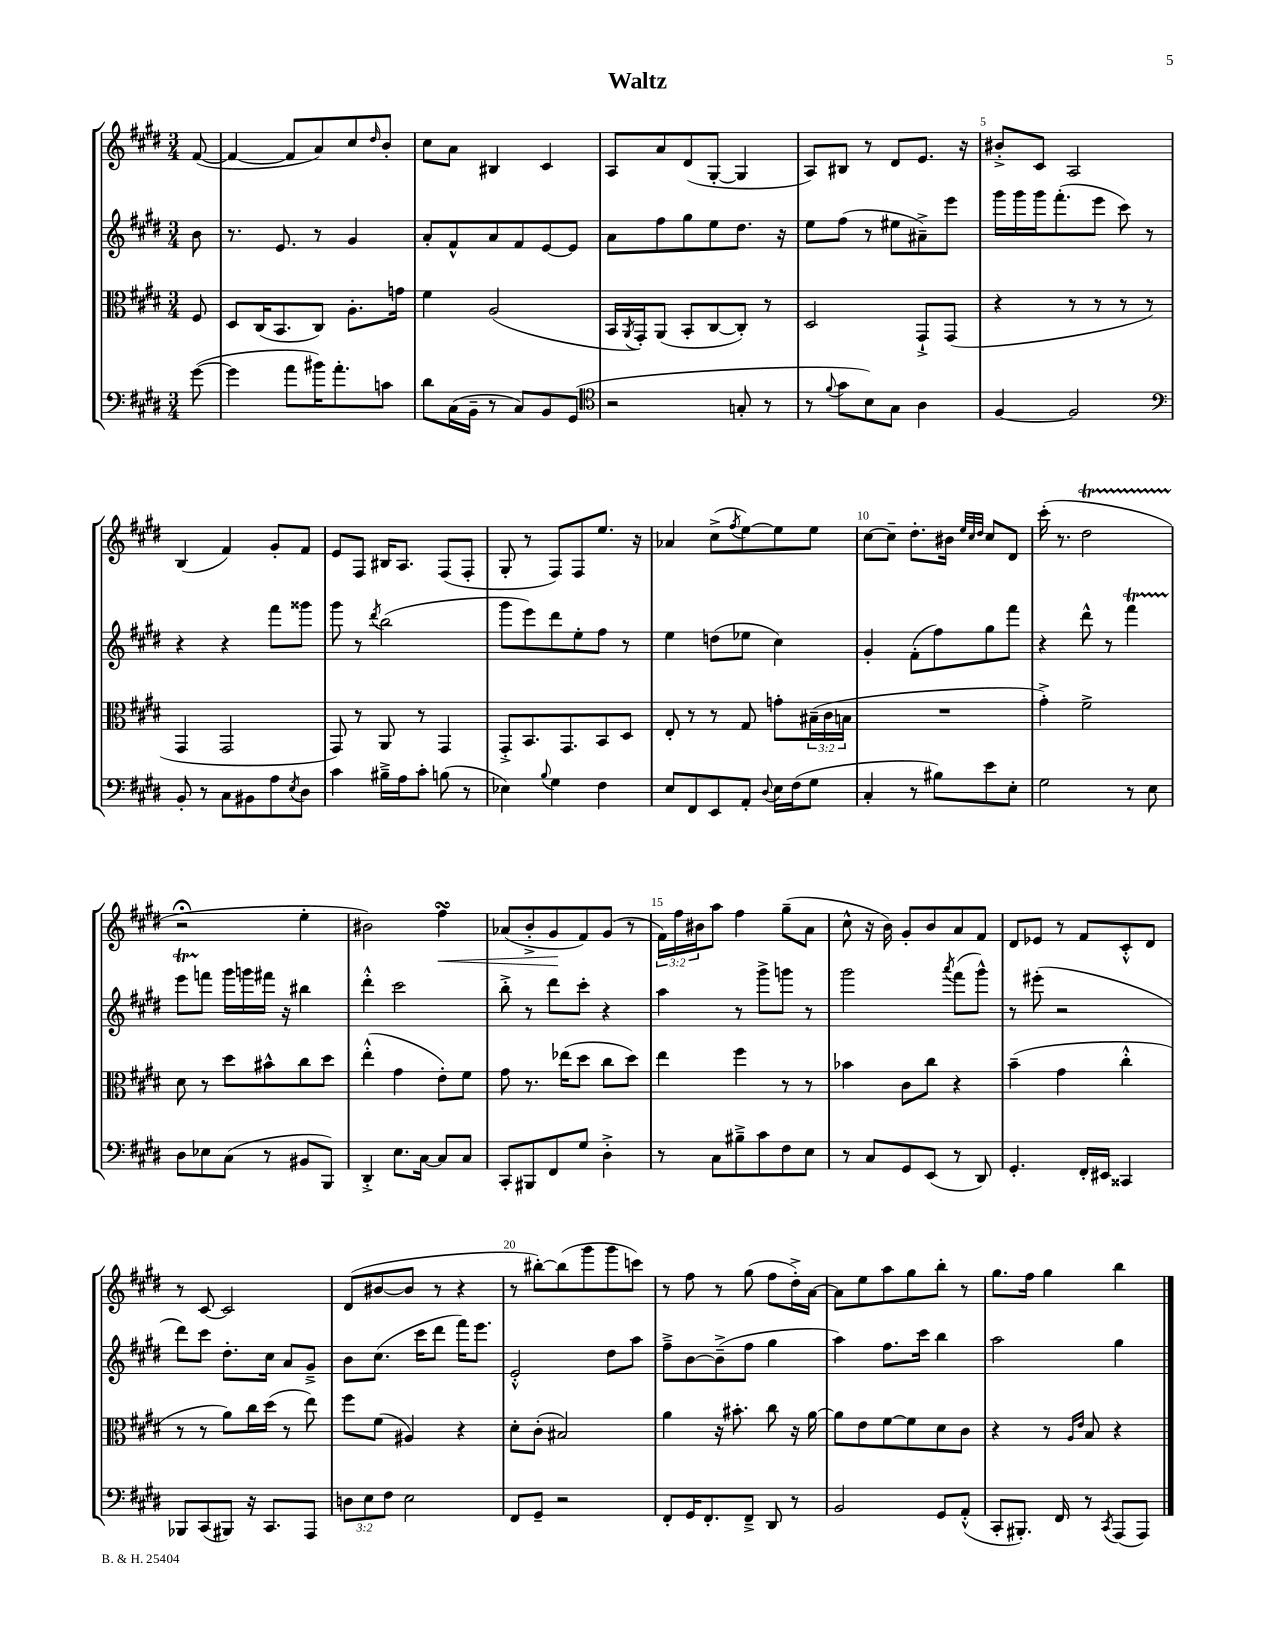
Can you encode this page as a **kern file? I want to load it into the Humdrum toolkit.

**kern	**kern	**kern	**kern	**dynam
*part4	*part3	*part2	*part1	*part1
*staff4	*staff3	*staff2	*staff1	*staff1
*clefF4	*clefC3	*clefG2	*clefG2	*
*k[f#c#g#d#]	*k[f#c#g#d#]	*k[f#c#g#d#]	*k[f#c#g#d#]	*
*M3/4	*M3/4	*M3/4	*M3/4	*
=	=	=	=	=
([8g#\	8F#/	8b\	([8f#/	.
=1	=1	=1	=1	=1
4g#\]	8D#/L	8.r	4f#/_	.
.	(16C#/K	.	.	.
.	8.BB/	8.e/	.	.
8a\L	.	.	8f#/L]	.
16b#X\K)	8C#/J)	8r	8a/)	.
8.a'\	.	.	.	.
.	8.A'\L	4g#/	8cc#/	.
.	.	.	16qqdd#/	.
8cn\J	.	.	8b'/J	.
.	16gn\Jk	.	.	.
=2	=2	=2	=2	=2
8d#\L	4f#\	8a'/L	8cc#\L	.
(16C#\L	.	8f#^^/	8a\J	.
16BB~\JJ	.	.	.	.
8r	(2A/	8a/	4B#X/	.
8C#/L)	.	8f#/	.	.
8BB/	.	[8e/	4c#/	.
(8GG#/J	.	8e/J]	.	.
=3	=3	=3	=3	=3
*clefC4	*	*	*	*
2r	16BB/LL	8a\L	8A/L	.
.	8qAA/	.	.	.
.	16GG#'/J)	.	.	.
.	(8AA/J	8ff#\	8a/	.
.	8BB'/L	8gg#\	(8d#/	.
.	[8C#/	8ee\	[8G#'/J	.
8Gn'/	8C#'/J])	8.dd#\J	4G#/]	.
8r	8r	.	.	.
.	.	16r	.	.
=4	=4	=4	=4	=4
8r	2D#/	8ee\L	8A/L)	.
8qqf#/	.	.	.	.
8g#\L	.	(8ff#\J	8B#X/J	.
8B\)	.	8r	8r	.
8G#\J	.	8ee#X\L	8d#/L	.
4A\	8GG#`^/L	8a#X~^\)	8.e/J	.
.	(8GG#/J	8eee\J	.	.
.	.	.	16r	.
=5	=5	=5	=5	=5
[4F#/	4r	16ggg#\LL	8b#X'^/L	.
.	.	16ggg#\	.	.
.	.	16ggg#\J	8c#/J	.
.	.	(8.fff#'\	.	.
2F#/]	8r	.	2A/	.
.	8r	8eee\J	.	.
.	8r	8ccc#\)	.	.
.	8r	8r	.	.
!!LO:LB:g=z
=6	=6	=6	=6	=6
*clefF4	*	*	*	*
8BB'/	4GG#/	4r	(4B/	.
8r	.	.	.	.
8C#\L	2GG#/	4r	4f#/)	.
8BB#X\	.	.	.	.
8A\	.	8fff#\L	8g#'/L	.
8qE/	.	.	.	.
8D#\J	.	8ggg##X\J	8f#/J	.
=7	=7	=7	=7	=7
4c#\	8GG#/)	8ggg#\	8e/L	.
.	8r	8r	8F#/J	.
.	.	8qddd#/	.	.
16B#X~^\LL	8AA/	(2bb\	16B#X/KL	.
16A\J	.	.	8.A/J	.
8c#'\J	8r	.	.	.
(8Bn\	4GG#/	.	(8F#/L	.
8r	.	.	8F#'/J	.
=8	=8	=8	=8	=8
4E-X\)	8GG#'^/L	8ggg#\L	8G#'/	.
.	8.BB/	8eee\)	8r	.
8qqB/	.	.	.	.
4G#\	.	8ddd#\	8F#/L)	.
.	8.GG#/	.	.	.
.	.	8ee'\	8F#/	.
4F#\	8BB/	8ff#\J	8.ee/J	.
.	8D#/J	8r	.	.
.	.	.	16r	.
=9	=9	=9	=9	=9
8E/L	8E'/	4ee\	4a-X/	.
8FF#/	8r	.	.	.
8EE/	8r	(8ddn\L	(8cc#^\L	.
.	.	.	8qff#/	.
8AA'/J	8G#/	8ee-X\J	[8ee\)	.
8qqD#/	.	.	.	.
16E\LL	8gn'\L	4cc#\)	8ee\]	.
(16F#\J	.	.	.	.
8G#\J	(24B#X~\L	.	8ee\J	.
.	24c#\	.	.	.
.	24Bn\JJ	.	.	.
=10	=10	=10	=10	=10
4C#'/	2.r	4g#'/	[8cc#\L	.
.	.	.	8cc#~\J]	.
8r	.	(8f#'\L	8.dd#'\L	.
8B#X\L)	.	8ff#\)	.	.
.	.	.	16b#X\Jk	.
.	.	.	32qqee/LLL	.
.	.	.	32qqcc#/	.
.	.	.	32qqdd#/JJJ	.
8e\	.	8gg#\	8cc#/L	.
8E'\J	.	8fff#\J	8d#/J	.
=11	=11	=11	=11	=11
2G#\	4g#'^\)	4r	(16ccc#'\	.
.	.	.	8.r	.
.	2f#^\	8ddd#^^\	2dd#t\	.
.	.	8r	.	.
8r	.	4fff#T\	.	.
8E\	.	.	.	.
!!LO:LB:g=z
=12	=12	=12	=12	=12
8D#\L	8d#\	8eeeTTT\L	2r;<	.
8E-X\	8r	8fffn\J	.	.
(8C#\J	8dd#\L	16ggg#\LL	.	.
.	.	16gggn\	.	.
8r	8b#X^^\	16fff#X\JJ	.	.
.	.	16r	.	.
8BB#X/L	8cc#\	4bb#X\	4ee'\	.
8BBB/J)	8dd#\J	.	.	.
=13	=13	=13	=13	=13
4DD#'^/	(4ee'^^\	4ddd#'^^\	2b#X\)	.
8.E\L	4g#\	2ccc#\	.	.
[16C#\Jk	.	.	.	.
!	!	!	!	!LO:HP:b
8C#/L]	8e'\L)	.	4ff#sSSS\	<
8C#/J	8f#\J	.	.	.
=14	=14	=14	=14	=14
8CC#'/L	8g#\	8bb'^\	(8a-X/L	.
8BBB#X/	8.r	8r	8b'^/	.
8FF#/	.	8ddd#\L	8g#/	.
.	(16ee-X\KL	.	.	.
8G#/J	8dd#\J	8ccc#'\J	8f#/)	[
4D#'^\	8cc#\L	4r	(8g#/J	.
.	8dd#\J)	.	8r	.
=15	=15	=15	=15	=15
8r	4ee\	4aa\	24f#\LL)	.
.	.	.	24ff#\	.
.	.	.	24b#X\J	.
8C#\L	.	.	8aa\J	.
8B#X~^\	4ff#\	8r	4ff#\	.
8c#\	.	8ggg#^\L	.	.
8F#\	8r	8gggn\J	(8gg#~\L	.
8E\J	8r	8r	8a\J	.
=16	=16	=16	=16	=16
8r	4b-X\	2ggg#\	8cc#^^\	.
8C#/L	.	.	16r	.
.	.	.	16b\)	.
8GG#/	8c#\L	.	8g#'/L	.
(8EE/J	8cc#\J	.	8b/	.
.	.	8qaaa/	.	.
8r	4r	(8fff#\L	8a/	.
8DD#/)	.	8ggg#^^\J)	8f#/J	.
=17	=17	=17	=17	=17
4.GG#'/	(4b~\	8r	8d#/L	.
.	.	(8eee#X'\	8e-X/J	.
.	4g#\	2r	8r	.
16FF#'/LL	.	.	8f#/L	.
16EE#X/JJ	.	.	.	.
4CC##X/	4cc#'^^\	.	8c#'^^/	.
.	.	.	8d#/J	.
!!LO:LB:g=z
=18	=18	=18	=18	=18
8BBB-X/L	8r	8ddd#\L)	8r	.
(8CC#/	8r	8ccc#\J	[8c#/	.
8BBB#X/J)	8a\L)	8.dd#'\L	2c#/]	.
16r	16cc#\L	.	.	.
8.CC#/L	(16dd#\JJ	16cc#\Jk	.	.
.	8r	8a/L	.	.
8AAA/J	8ee\)	8g#~^/J	.	.
=19	=19	=19	=19	=19
12Dn\L	8ff#\L	8b\L	(8d#/L	.
12E\	.	.	.	.
.	(8f#\J	(8.cc#\J	[8b#X/	.
12F#\J	.	.	.	.
2E\	4A#X/)	.	8b#/J]	.
.	.	16ccc#\KL	.	.
.	.	8ddd#\J	8r	.
.	4r	16fff#\KL)	4r	.
.	.	8.eee\J	.	.
=20	=20	=20	=20	=20
8FF#/L	8d#'\L	2e'^^/	8r	.
8GG#~/J	(8c#'\J	.	[8bb#X'\L)	.
2r	2B#X/)	.	(8bb#\]	.
.	.	.	8ggg#\	.
.	.	8dd#\L	8ggg#\	.
.	.	8aa\J	8cccn\J)	.
=21	=21	=21	=21	=21
8FF#'/L	4a\	8ff#~^\L	8r	.
16GG#/K	.	[8b\	8ff#\	.
8.FF#'/	.	.	.	.
.	16r	(8b~^\]	8r	.
.	8.b#X'\	.	.	.
8FF#~^/J	.	8ff#\J	(8gg#\	.
8DD#/	8cc#\	4gg#\	8ff#\L	.
8r	16r	.	16dd#'^\L)	.
.	[16a\	.	[16a\JJ	.
=22	=22	=22	=22	=22
2BB/	8a\L]	4aa\)	8a\L]	.
.	8e\	.	8ee\	.
.	[8f#\	8.ff#\L	8aa\	.
.	8f#\]	.	8gg#\	.
.	.	16ccc#\Jk	.	.
8GG#/L	8d#\	4bb\	8bb'\J	.
(8AA'^^/J	8c#\J	.	8r	.
=23	=23	=23	=23	=23
8CC#'/L	4r	2aa\	8.gg#\L	.
8.BBB#X'/J)	.	.	.	.
.	.	.	16ff#\Jk	.
.	8r	.	4gg#\	.
16FF#/	.	.	.	.
.	16qqA/LL	.	.	.
.	16qqe/JJ	.	.	.
8r	8B/	.	.	.
8qCC#/	.	.	.	.
(8AAA/L	4r	4gg#\	4bb\	.
8AAA/J)	.	.	.	.
==	==	==	==	==
*-	*-	*-	*-	*-
